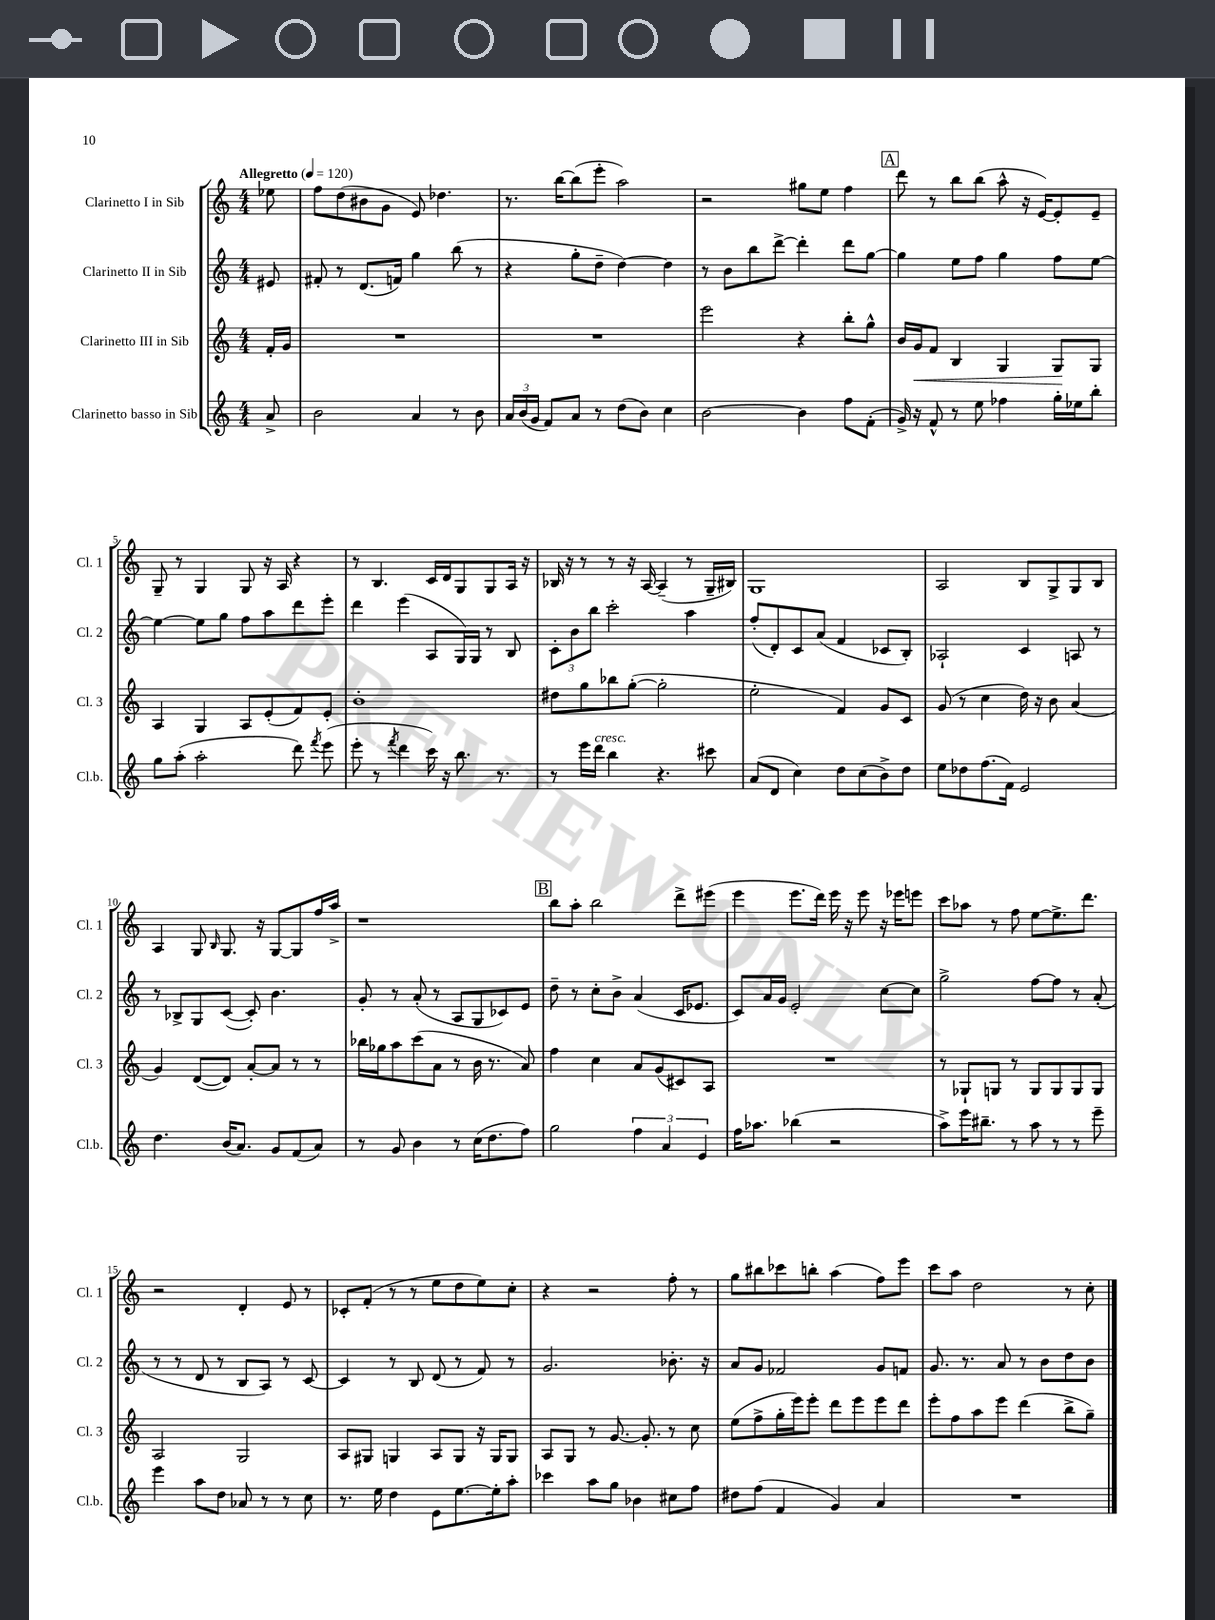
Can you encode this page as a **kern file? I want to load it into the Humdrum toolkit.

**kern	**kern	**kern	**kern
*staff4	*staff3	*staff2	*staff1
*clefG2	*clefG2	*clefG2	*clefG2
*k[]	*k[]	*k[]	*k[]
*M4/4	*M4/4	*M4/4	*M4/4
*MM120	*MM120	*MM120	*MM120
8a^/	16f'/LL	8e#/	8ee-\
.	16g/JJ	.	.
=	=	=	=
2b\	1r	8f#'/	8ff\L
.	.	8r	(8dd\
.	.	(8.d/L	8b#\
.	.	.	8g\J
.	.	16f/Jk)	.
4a/	.	4gg\	8e/)
.	.	.	4.dd-\
8r	.	(8bb\	.
8b\	.	8r	.
=	=	=	=
24a/LL	1r	4r	8.r
(24b/	.	.	.
24g/JJ	.	.	.
8f/L)	.	.	.
.	.	.	[16bb\LK
8a/J	.	8gg'\L	(8bb\]
8r	.	8dd~\J	8eee'\J
(8dd\L	.	[4dd\)	2aa\)
8b\J)	.	.	.
4cc\	.	4dd\]	.
=	=	=	=
[2b\	2eee\	8r	2r
.	.	8b\L	.
.	.	8bb\	.
.	.	[8ddd^\J	.
4b\]	4r	4ddd'\]	8gg#\L
.	.	.	8ee\J
8ff\L	8bb'\L	8ddd\L	4ff\
(8f'\J	8gg^^\J	[8gg\J	.
=	=	=	=
16g^/)	16b/LL	4gg\]	8ddd\
16r	16g/J	.	.
8f^^/	8f/J	.	8r
8r	4B/	8ee\L	8bb\L
8ee\	.	8ff\J	(8bb\J
4ff-\	4G/	4gg\	8aa^^\
.	.	.	16r
.	.	.	[16e/LK)
16gg'\LL	8G/L	8ff\L	8e'/]
16ee-\J	.	.	.
8bb'\J	8G/J	[8ee\J	8e~/J
=	=	=	=
8gg\L	4A/	4ee\_	8G~/
(8aa'\J	.	.	8r
2aa'\	4G/	8ee\]L	4G/
.	.	8gg\J	.
.	8A/L	8ff\L	8G/
.	(8e'/	8aa\	16r
.	.	.	16A/
8ddd\)	8f/)	8ddd\	4r
8qfff/	.	.	.
(8eee\	8e'/J	8eee'\J	.
=	=	=	=
8eee'\	1b'	4ddd\	8r
8r	.	.	4.B/
8qfff/	.	.	.
4ddd\	.	(4eee\	.
16ccc\)	.	8A/L	16c/LL
16r	.	.	16d/J
8.bb\	.	16G/L)	8G/
.	.	16G/JJ	.
.	.	8r	8G/
8.r	.	.	.
.	.	8B/	16A/Jk
.	.	.	16r
=	=	=	=
8r	8dd#\L	12c'\L	16B-/
.	.	.	16r
.	.	12b\	.
16eee\LL	8gg\	.	8r
.	.	12bb\J	.
16ddd\JJ	.	.	.
4bb\	8bb-\	2ccc'\	8r
.	([8gg'\J	.	16r
.	.	.	[16A/
4.r	2gg'\]	.	(4A~/]
.	.	4aa\	8r
8ccc#\	.	.	16G~/LL
.	.	.	16B#/JJ)
=	=	=	=
(8a/L	2ee'\	(8ff'/L	1G
8d/J	.	8d'/)	.
4cc\)	.	8c/	.
.	.	(8a/J	.
8dd\L	4f/)	4f/	.
(8cc\	.	.	.
8b^\)	8g/L	8c-/L	.
8dd\J	8c/J	8B'/J)	.
=	=	=	=
8ee\L	(8g/	2A-`/	2A/
8dd-\	8r	.	.
(8.ff\	4cc\	.	.
16f\Jk)	.	.	.
2e/	16dd\)	4c/	8B/L
.	16r	.	.
.	8b\	.	8G^/
.	(4a/	8A/	8G/
.	.	8r	8B/J
=	=	=	=
4.dd\	4g/)	8r	4A/
.	.	8B-^/L	.
.	([8d/L	8G/	8G/
.	.	.	16qqB/
(16b/LK	8d/]J)	([8c/J	8.G/
8.a/J)	.	.	.
.	[8a'/L	8c'/])	.
.	.	.	16r
8g/L	8a/]J	4.b\	[8G/L
(8f/	8r	.	8G/]
8a/J)	8r	.	16ff/L
.	.	.	16aa^/JJ
=	=	=	=
8r	16bb-\LL	8g'/	1r
.	16gg-\J	.	.
8g/	8aa\	8r	.
4b\	(8ccc\	(8a'/	.
.	8a\J	8r	.
8r	8r	8A/L	.
(16cc\LK	16b\	8G/	.
8.dd\	8.r	.	.
.	.	8c-/)	.
8ff\J)	8a/)	8e/J	.
=	=	=	=
2gg\	4ff\	8dd~\	8bb\L
.	.	8r	8aa'\J
.	4cc\	8cc'\L	2bb\
.	.	8b^\J	.
6ff\	8a/L	(4a/	.
.	(8g/	.	.
6a/	.	.	.
.	8c#/)	16c/LK	8ddd^\L
.	.	8.e-/J	.
6e/	.	.	.
.	8A/J	.	(8eee#\J
=	=	=	=
16ff\LK	1r	8c/L)	4eee\
8.aa-\J	.	.	.
.	.	16a/L	.
.	.	16g/JJ	.
(4bb-\	.	2e'/	8.eee\L
.	.	.	16ddd\Jk)
2r	.	.	16eee\
.	.	.	16r
.	.	.	8eee\
.	.	[8cc\L	16r
.	.	.	16eee-\LK
.	.	8cc\]J	8eee\J
=	=	=	=
8aa^\L)	8r	2gg^\	8ccc\L
16eee\K	8G-`/L	.	8aa-\J
8.bb#~\J	.	.	.
.	8G/J	.	8r
8r	8r	.	8ff\
8aa\	8G/L	[8ff\L	[8ee\L
8r	8G/	8ff\]J	8.ee^\]
8r	8G/	8r	.
.	.	.	8.ddd\J
8eee~\	8G/J	(8a'/	.
=	=	=	=
4eee\	2A/	8r	2r
.	.	8r	.
8aa\L	.	8d/	.
8dd\J	.	8r	.
8a-/	2G/	8B/L	4d'/
8r	.	8A/J)	.
8r	.	8r	8e/
8cc\	.	[8c/	8r
=	=	=	=
8.r	8A/L	4c/]	8c-'/L
.	8G#/J	.	(8f'/J
16ee\	.	.	.
4dd\	4G/	8r	8r
.	.	8B/	8r
8e\L	8A/L	(8d/	8ee\L
[8.ee\	8G/J	8r	8dd\
.	16r	8f/)	8ee\)
16ee'\]k	16G/LK	.	.
8aa'\J	8G/J	8r	8cc'\J
=	=	=	=
4ccc-\	8A/L	2.g/	4r
.	8G/J	.	.
8aa\L	8r	.	2r
8gg\J	[8.g/	.	.
4b-\	.	.	.
.	8.g'/]	.	.
8cc#\L	8r	8.b-'\	8ff'\
8ff\J	8cc\	.	8r
.	.	16r	.
=	=	=	=
8dd#\L	(8ee\L	8a/L	8gg\L
(8ff\J	8ff^\	8g/J	8bb#\
4f/	16gg'\L	2f-/	8ccc-\
.	16eee\J)	.	.
.	8eee'\J	.	8bb'\J
4g/)	8ddd\L	.	(4aa\
.	8eee\	.	.
4a/	8eee\	8g/L	8ff\L)
.	8ddd\J	8f/J	8eee\J
=	=	=	=
1r	8eee'\L	8.g/	8ccc\L
.	8ff\	.	8aa\J
.	.	8.r	.
.	8aa\	.	2dd\
.	8eee\J	8a/	.
.	(4ddd\	8r	.
.	.	8b\L	.
.	8bb^\L	8dd\	8r
.	8gg~\J)	8b\J	8cc'\
==	==	==	==
*-	*-	*-	*-
